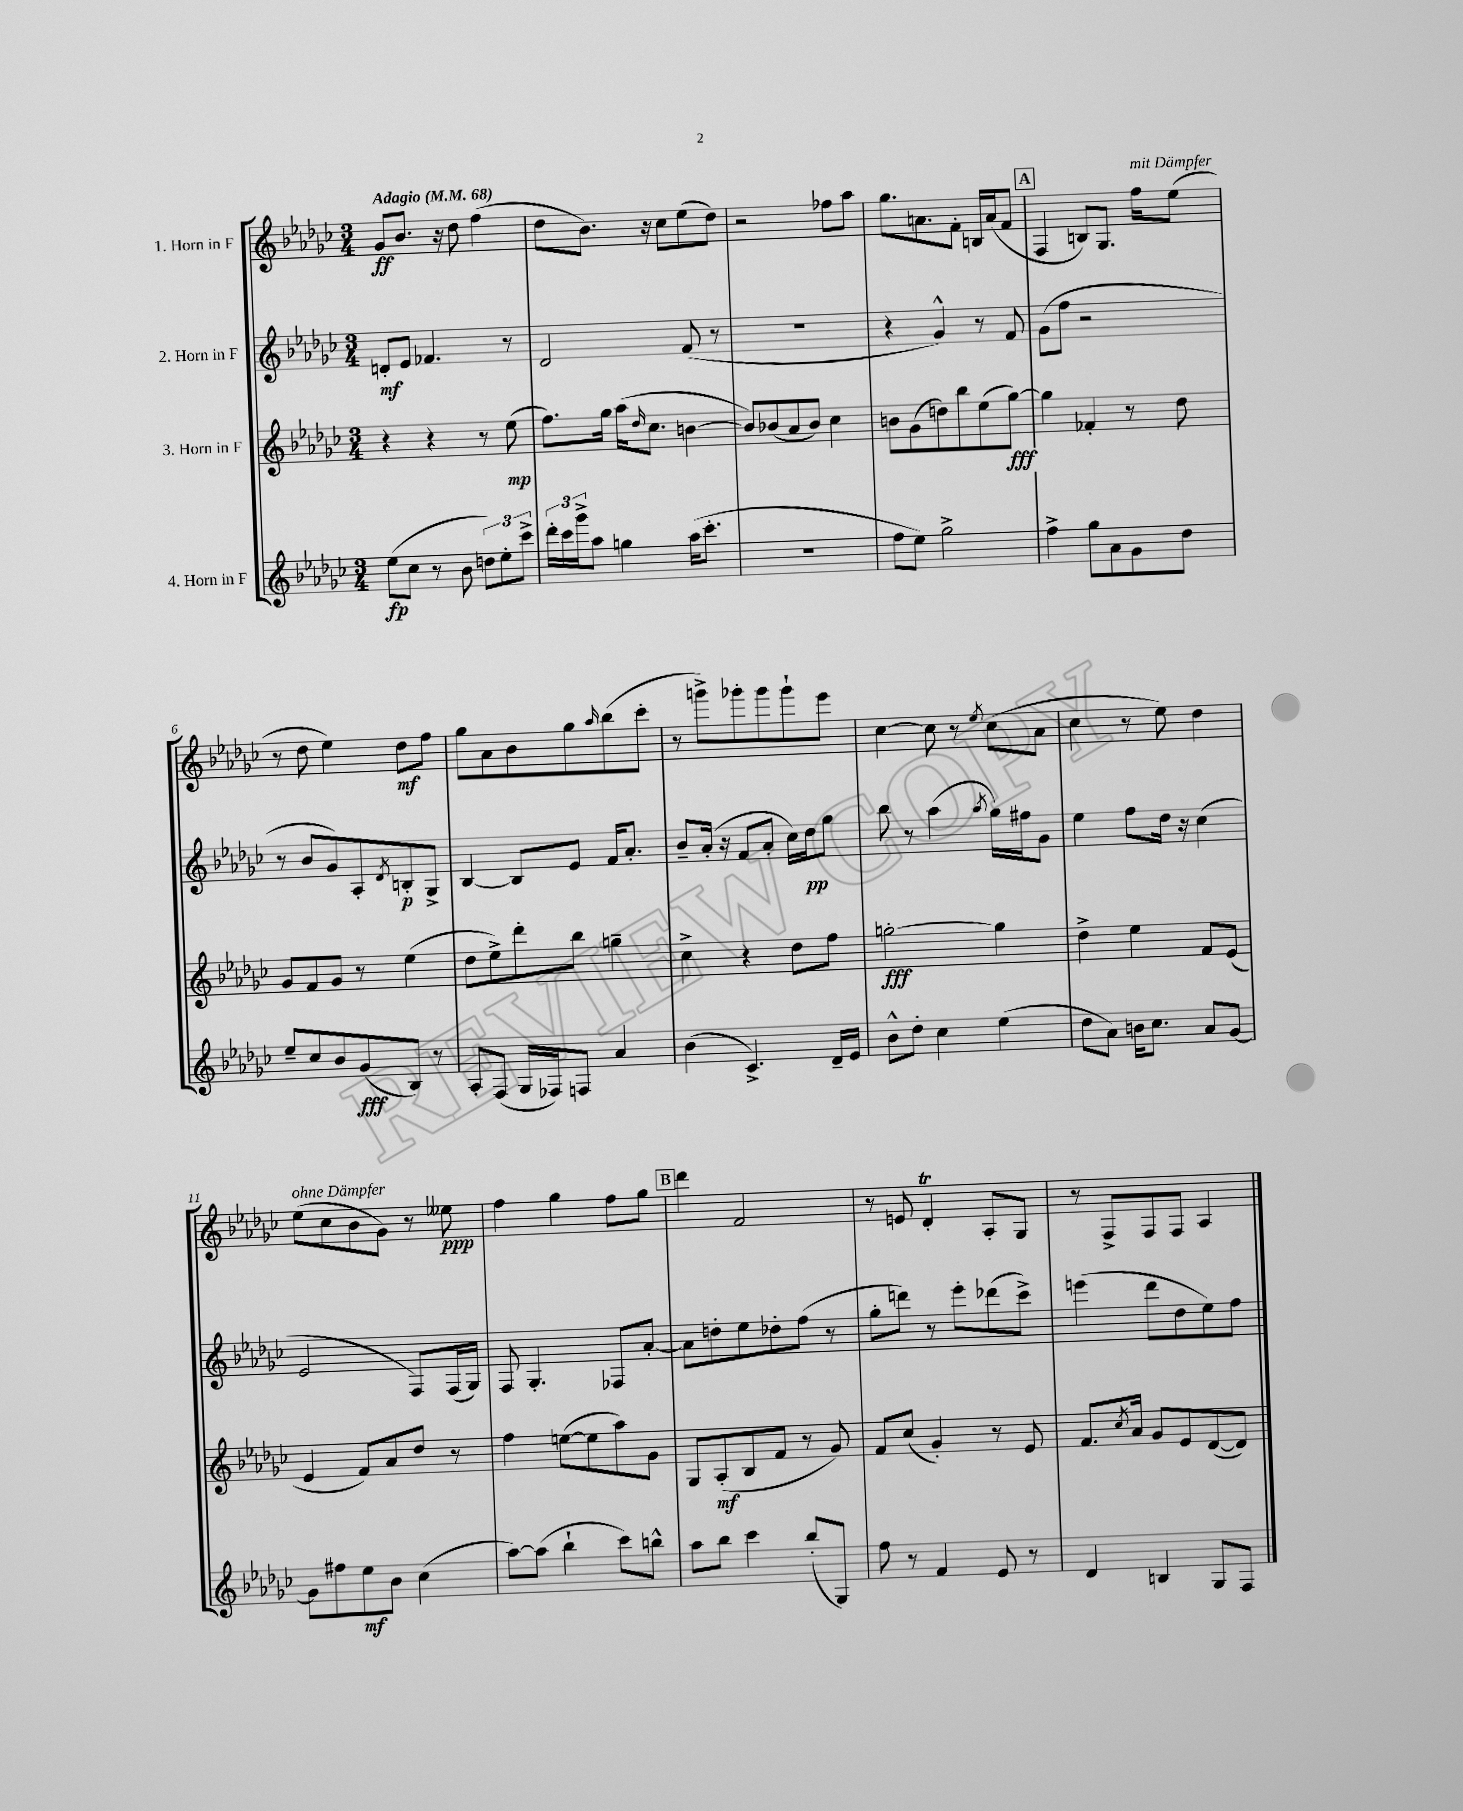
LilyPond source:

<<
\new StaffGroup <<
\new Staff = "s0" \with { instrumentName = "1. Horn in F" } {
    \clef treble \key ges \major \numericTimeSignature \time 3/4 \tempo "Adagio" 4 = 68
    ges'8\ff bes'8. r16 des''8 f''4( |
    des''8 bes'8.) r16 ces''8 ees''8( des''8) |
    r2 fes''8 aes''8 |
    ges''8. a'8. f'8-. b16 a'16( f'8 |
    \mark \markup { \box "A" } f4 b8) ges8. f''16^\markup { \italic "mit Dämpfer" } ees''8( |
    r8 des''8 ees''4) des''8\mf f''8 |
    ges''8 aes'8 bes'8 ges''8 \grace { aes''16 } bes''8( ces'''8-. |
    r8 g'''8->) ges'''8-. ges'''8 ges'''8-! ees'''8 |
    ces''4~ ces''8 r8 \acciaccatura { ees''8 } ces''8( aes'8 |
    ces''4 r8 ees''8) des''4 |
    ees''8^\markup { \italic "ohne Dämpfer" }( ces''8 bes'8 ges'8) r8 eeses''8\ppp |
    f''4 ges''4 f''8 ges''8 |
    \mark \markup { \box "B" } des'''4 f'2 |
    r8 e'8 des'4-.\trill aes8-. ges8 |
    r8 f8-> f8 f8 aes4 \bar "|." |
}
\new Staff = "s1" \with { instrumentName = "2. Horn in F" } {
    \clef treble \key ges \major \numericTimeSignature \time 3/4
    d'8-.\mf ees'8 fes'4. r8 |
    des'2 f'8( r8 |
    R2. |
    r4 ges'4-^) r8 f'8 |
    \mark \markup { \box "A" } ges'8( f''8 r2 |
    r8 bes'8 ges'8) aes8-. \acciaccatura { des'8 } b8-.\p ges8-> |
    bes4~ bes8 ees'8 f'16 aes'8.-. |
    bes'8-- aes'16-.( r16 f'8 aes'8-. ces''16) des''16\pp ges''8 |
    bes''8 r8 aes''4( \acciaccatura { aes''8 } ges''16) fis''16 ges'8 |
    ees''4 f''8 des''16 r16 ces''4( |
    ees'2 f8) f16( ges16) |
    f8 ges4.-. fes8 aes'8~-. |
    \mark \markup { \box "B" } aes'8 d''8-. ees''8 des''8-. f''8( r8 |
    ges''8-. d'''8) r8 ees'''8-. des'''8( ces'''8->) |
    e'''4( des'''8 des''8 ees''8) f''8 \bar "|." |
}
\new Staff = "s2" \with { instrumentName = "3. Horn in F" } {
    \clef treble \key ges \major \numericTimeSignature \time 3/4
    r4 r4 r8 ees''8\mp( |
    f''8.) ges''16 aes''16( \grace { des''16 } ces''8. b'4~ |
    b'8) bes'8( aes'8 bes'8) ces''4 |
    b'8 ges'8( d''8) bes''8 ees''8( ges''8~\fff) |
    \mark \markup { \box "A" } ges''4 fes'4-. r8 des''8 |
    ges'8 f'8 ges'8 r8 ees''4( |
    des''8 ees''8->) des'''8-. bes''8 g''4-- |
    ces''4-> r4 des''8 f''8 |
    g''2~-.\fff g''4 |
    des''4-> ees''4 f'8 ees'8( |
    ees'4 f'8) aes'8 des''8 r8 |
    f''4 e''8~( e''8 aes''8) ges'8 |
    \mark \markup { \box "B" } ges8 aes8-.\mf( bes8 f'8 r8 ges'8) |
    f'8 ces''8( ges'4-.) r8 ees'8 |
    f'8. \acciaccatura { ces''8 } aes'16 ges'8 ees'8 des'8~( des'8) \bar "|." |
}
\new Staff = "s3" \with { instrumentName = "4. Horn in F" } {
    \clef treble \key ges \major \numericTimeSignature \time 3/4
    ees''8\fp( ces''8 r8 bes'8 \tuplet 3/2 { d''8) ees''8-. ces'''8-> } |
    \tuplet 3/2 { des'''16-. ces'''16 ges'''16-> } aes''8 g''4 aes''16( ces'''8.-. |
    R2. |
    f''8 ees''8) ges''2-> |
    \mark \markup { \box "A" } f''4-> ges''8 aes'8 ges'8 des''8 |
    ees''8-- ces''8 bes'8 ges'8\fff( bes8) r8 |
    aes8-. f8( ges16 fes16) f8 aes'4 |
    bes'4( ces'4.->) des'16-- ees'16 |
    bes'8-^ des''8-. ces''4 ees''4( |
    des''8 aes'8) b'16 ces''8. aes'8 ges'8~ |
    ges'8 fis''8 ees''8\mf bes'8 ces''4( |
    aes''8~) aes''8( bes''4-! ces'''8) b''8-^ |
    \mark \markup { \box "B" } aes''8 bes''8 ces'''4 bes''8-.( ges8) |
    f''8 r8 f'4 ees'8 r8 |
    des'4 b4 ges8 f8 \bar "|." |
}
>>
>>
